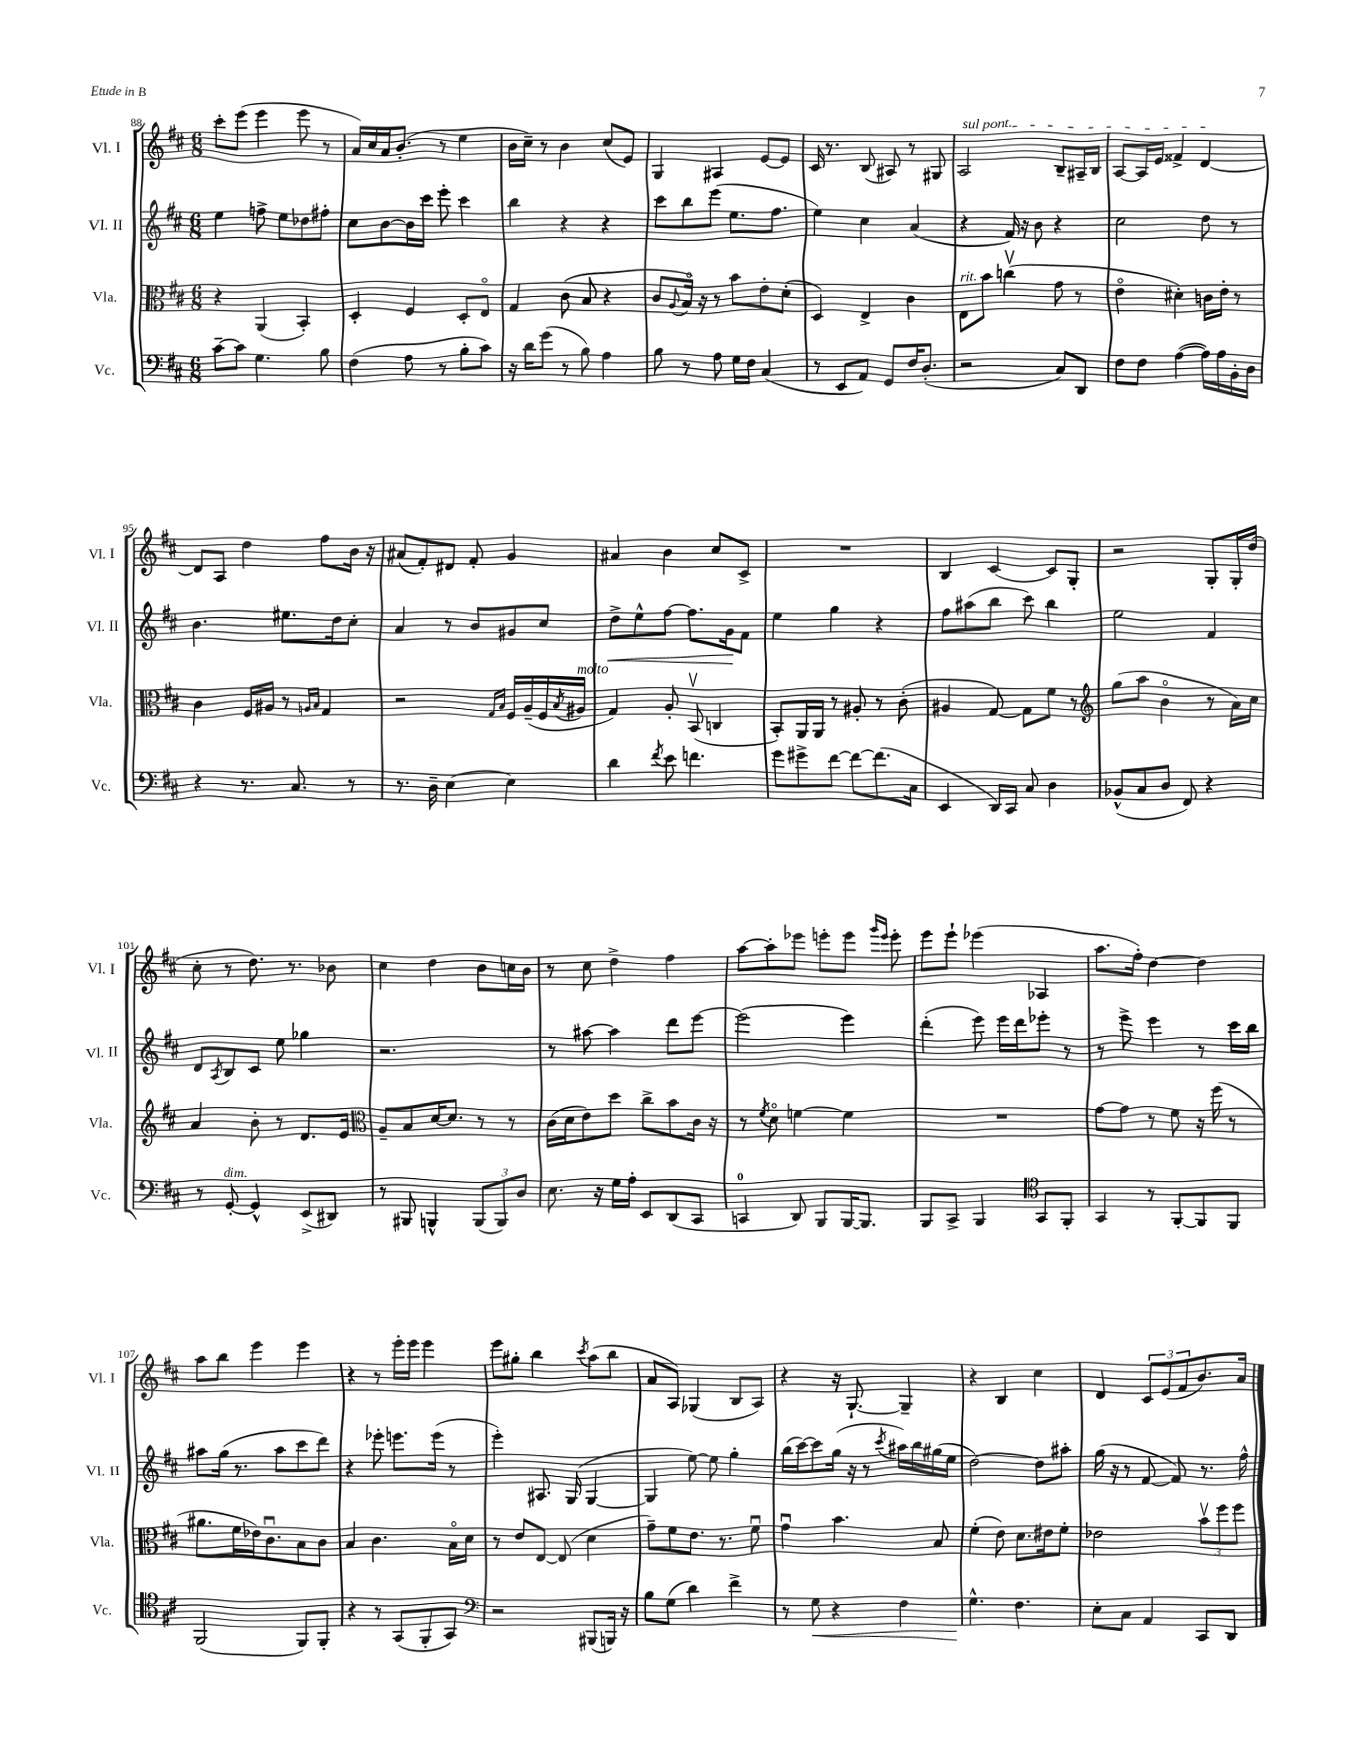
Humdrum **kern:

**kern	**kern	**kern	**kern
*staff4	*staff3	*staff2	*staff1
*clefF4	*clefC3	*clefG2	*clefG2
*k[f#c#]	*k[f#c#]	*k[f#c#]	*k[f#c#]
*M6/8	*M6/8	*M6/8	*M6/8
[8c#~	4r	4ee	8ccc#'
8c#]	.	.	(8eee
4.G	(4AA	8ff^	4eee
.	.	8ee	.
.	4BB')	8dd-	8eee
8B	.	8ff#'	8r
=	=	=	=
(4F#	4D'	8cc#	16a)
.	.	.	16cc#
.	.	[8b	16a
.	.	.	(8.b'
8A	4F#	16b]	.
.	.	16ccc#	.
8r	.	8eee'	8r
8B'	8D'	4ccc#	4ee
8c#)	8Eo	.	.
=	=	=	=
16r	4G	4bb	16b
16d	.	.	16cc#~)
(8g	.	.	8r
8r	(8c#	4r	4b
8B)	8B	.	.
4A	4r	4r	(8cc#
.	.	.	8e)
=	=	=	=
8B	8c#	8ccc#	4G
.	8qqA	.	.
8r	16Bo)	8bb	.
.	16r	.	.
8A	8r	(8eee	4A#
16G	8b	8.ee	.
16F#	.	.	.
(4C#	8e'	.	[8e
.	.	8.ff#	.
.	(8d'	.	8e]
=	=	=	=
8r	4D)	4ee)	16c#
.	.	.	8.r
8EE	.	.	.
8AA)	4E^	4cc#	(8B
8GG	.	.	8A#)
16F#	4c#	(4a	8r
(8.D'	.	.	.
.	.	.	8G#
=	=	=	=
2r	8E	4r	2A
.	8b	.	.
.	(4ccv	16f#)	.
.	.	16r	.
.	.	8b	.
8C#)	8g	4r	8B~
8DD	8r	.	16A#~
.	.	.	16B
=	=	=	=
8F#	4eo	2cc#	[8A
8F#	.	.	16A]
.	.	.	16e
([4A	4d#')	.	4f##^
16A])	16c	8dd	[4d
16A	16e'	.	.
16BB'	8r	8r	.
16D	.	.	.
=	=	=	=
4r	4c#	4.b	8d]
.	.	.	8A
8.r	16F#	.	4dd
.	16A#	.	.
.	8r	8.ee#	.
8.C#	.	.	.
.	16qqA	.	.
.	16qqB	.	.
.	4G	.	8ff#
.	.	16dd	.
8r	.	8cc#'	16b
.	.	.	16r
=	=	=	=
8.r	2r	4a	(8a#
.	.	.	8f#')
16D~	.	.	.
[4E	.	8r	8d#
.	.	8b	8f#'
.	16qqG	.	.
.	16qqB	.	.
4E]	16F#	8g#	4g
.	(16A~	.	.
.	16F#	8cc#	.
.	8qB	.	.
.	16A#	.	.
=	=	=	=
4d	4G)	8dd^	4a#
.	.	8ee^^	.
8qf#	.	.	.
8e	8A'	[8ff#	4b
4.f	(8BBv	8.ff#]	.
.	4C	.	8cc#
.	.	16g	.
.	.	8f#	8c#^
=	=	=	=
8g	8BB')	4ee	2.r
8g#^	16AA	.	.
.	16AA	.	.
[8f#	8r	4gg	.
8f#_	8A#'	.	.
(8.f#]	8r	4r	.
.	(8c#'	.	.
16C#	.	.	.
=	=	=	=
4EE	4A#	8ff#	4B
.	.	(8aa#	.
16DD)	[8G)	8bb	[4c#
16CC#	.	.	.
8C#	8G]	8ccc#)	.
4D	8f#	4bb	8c#]
.	8r	.	8G'
=	=	=	=
*	*clefG2	*	*
(8BB-^^	(8gg	2ee	2r
8C#	8aa	.	.
8D	4bo	.	.
8FF#)	.	.	.
4r	8r	4f#	8G'
.	16a)	.	16G'
.	16cc#	.	(16dd
=	=	=	=
8r	4a	8d	8cc#'
.	.	8qA	.
[8GG'	.	8B	8r
4GG^^]	8b'	8c#	8.dd)
.	8r	8ee	.
.	.	.	8.r
(8EE^	8.d	4gg-	.
8DD#)	.	.	8b-
.	16e	.	.
=	=	=	=
*	*clefC3	*	*
8r	8A~	2.r	4cc#
8BBB#	8B	.	.
4BBB^^	[16d	.	4dd
.	8.d]	.	.
(12BBB	8r	.	8b
12BBB)	.	.	.
.	8r	.	16cc
12D	.	.	.
.	.	.	16b
=	=	=	=
8.E	(16c#	8r	8r
.	16d	.	.
.	8e)	[8aa#	8cc#
16r	.	.	.
16G	8dd	4aa#]	4dd^
16A'	.	.	.
8EE	8cc#^	.	.
(8DD	8b	8ddd	4ff#
8CC#	16c#	[8eee	.
.	16r	.	.
=	=	=	=
4CC	8r	(2eee]	[8aa
.	8qf#	.	.
.	8do	.	8aa']
8DD)	[4f	.	8eee-
8BBB	.	.	8eee'
[16BBB	4f]	4eee)	8eee
8.BBB]	.	.	.
.	.	.	16qqggg
.	.	.	16qqeee
.	.	.	8eee'
=	=	=	=
8BBB	2.r	(4ddd'	8eee
8CC#^	.	.	8eee`
4BBB	.	8eee)	(4eee-
.	.	16eee	.
.	.	16ddd	.
*clefC4	*	*	*
8GG	.	8eee-'	4A-
8FF#'	.	8r	.
=	=	=	=
4GG	[8g	8r	8.aa
.	8g]	8eee^	.
.	.	.	16ff#')
8r	8r	4eee	[4dd
[8FF#'	8f#	.	.
8FF#]	16r	8r	4dd]
.	(16ff#	.	.
8FF#	8r	16ccc#	.
.	.	16bb	.
=	=	=	=
(2FF#	8.a#	8aa#	8aa
.	.	(16gg	8bb
.	16f#	8.r	.
.	16e-)	.	4eee
.	8.c#u	.	.
.	.	8aa#	.
8FF#)	8B	8ccc#	4eee
8FF#'	8c#	8ddd)	.
=	=	=	=
4r	4B	4r	4r
8r	4.c#	8eee-'	8r
(8GG	.	8.eee	16eee'
.	.	.	16eee
8FF#'	.	.	4eee
.	.	(16eee	.
8GG)	16Bo	8r	.
.	16d	.	.
=	=	=	=
*clefF4	*	*	*
2r	8r	4eee')	8eee
.	8e	.	8gg#'
.	[8E	8.A#	4bb
.	(8E]	.	.
.	.	(16G	.
.	.	.	8qccc#
(8BBB#	4d	[4G	(8aa
16BBB)	.	.	8bb
16r	.	.	.
=	=	=	=
8B	8g~)	4G]	8a
(8G	8f#	.	8A)
4d)	8.e	[8ee)	(4G-
.	.	8ee]	.
.	8.r	.	.
4f#^	.	4gg'	8B
.	8f#u	.	8A)
=	=	=	=
8r	4gu	(16bb	4r
.	.	[16ccc#)	.
8G	.	8ccc#]	.
4r	4.b	(16gg	16r
.	.	16r	[8.G`
.	.	8r	.
.	.	8qccc#	.
4F#	.	16aa#)	4G~]
.	.	16bb	.
.	8B	(16gg#	.
.	.	16ee	.
=	=	=	=
4.G^^	(4f#'	[2dd)	4r
.	8e)	.	4B
4.F#	8.d	.	.
.	.	8dd]	4cc#
.	16e#	.	.
.	8f#'	8aa#'	.
=	=	=	=
8E'	2e-	(16gg	4d
.	.	16r	.
8C#	.	8r	.
4AA	.	[8f#	12c#
.	.	.	(12e
.	.	8f#])	.
.	.	.	12f#
8CC#	12bv	8.r	8.b)
.	12ff#	.	.
8DD	.	.	.
.	12ff#	.	.
.	.	16ff#^^	16a
==	==	==	==
*-	*-	*-	*-
